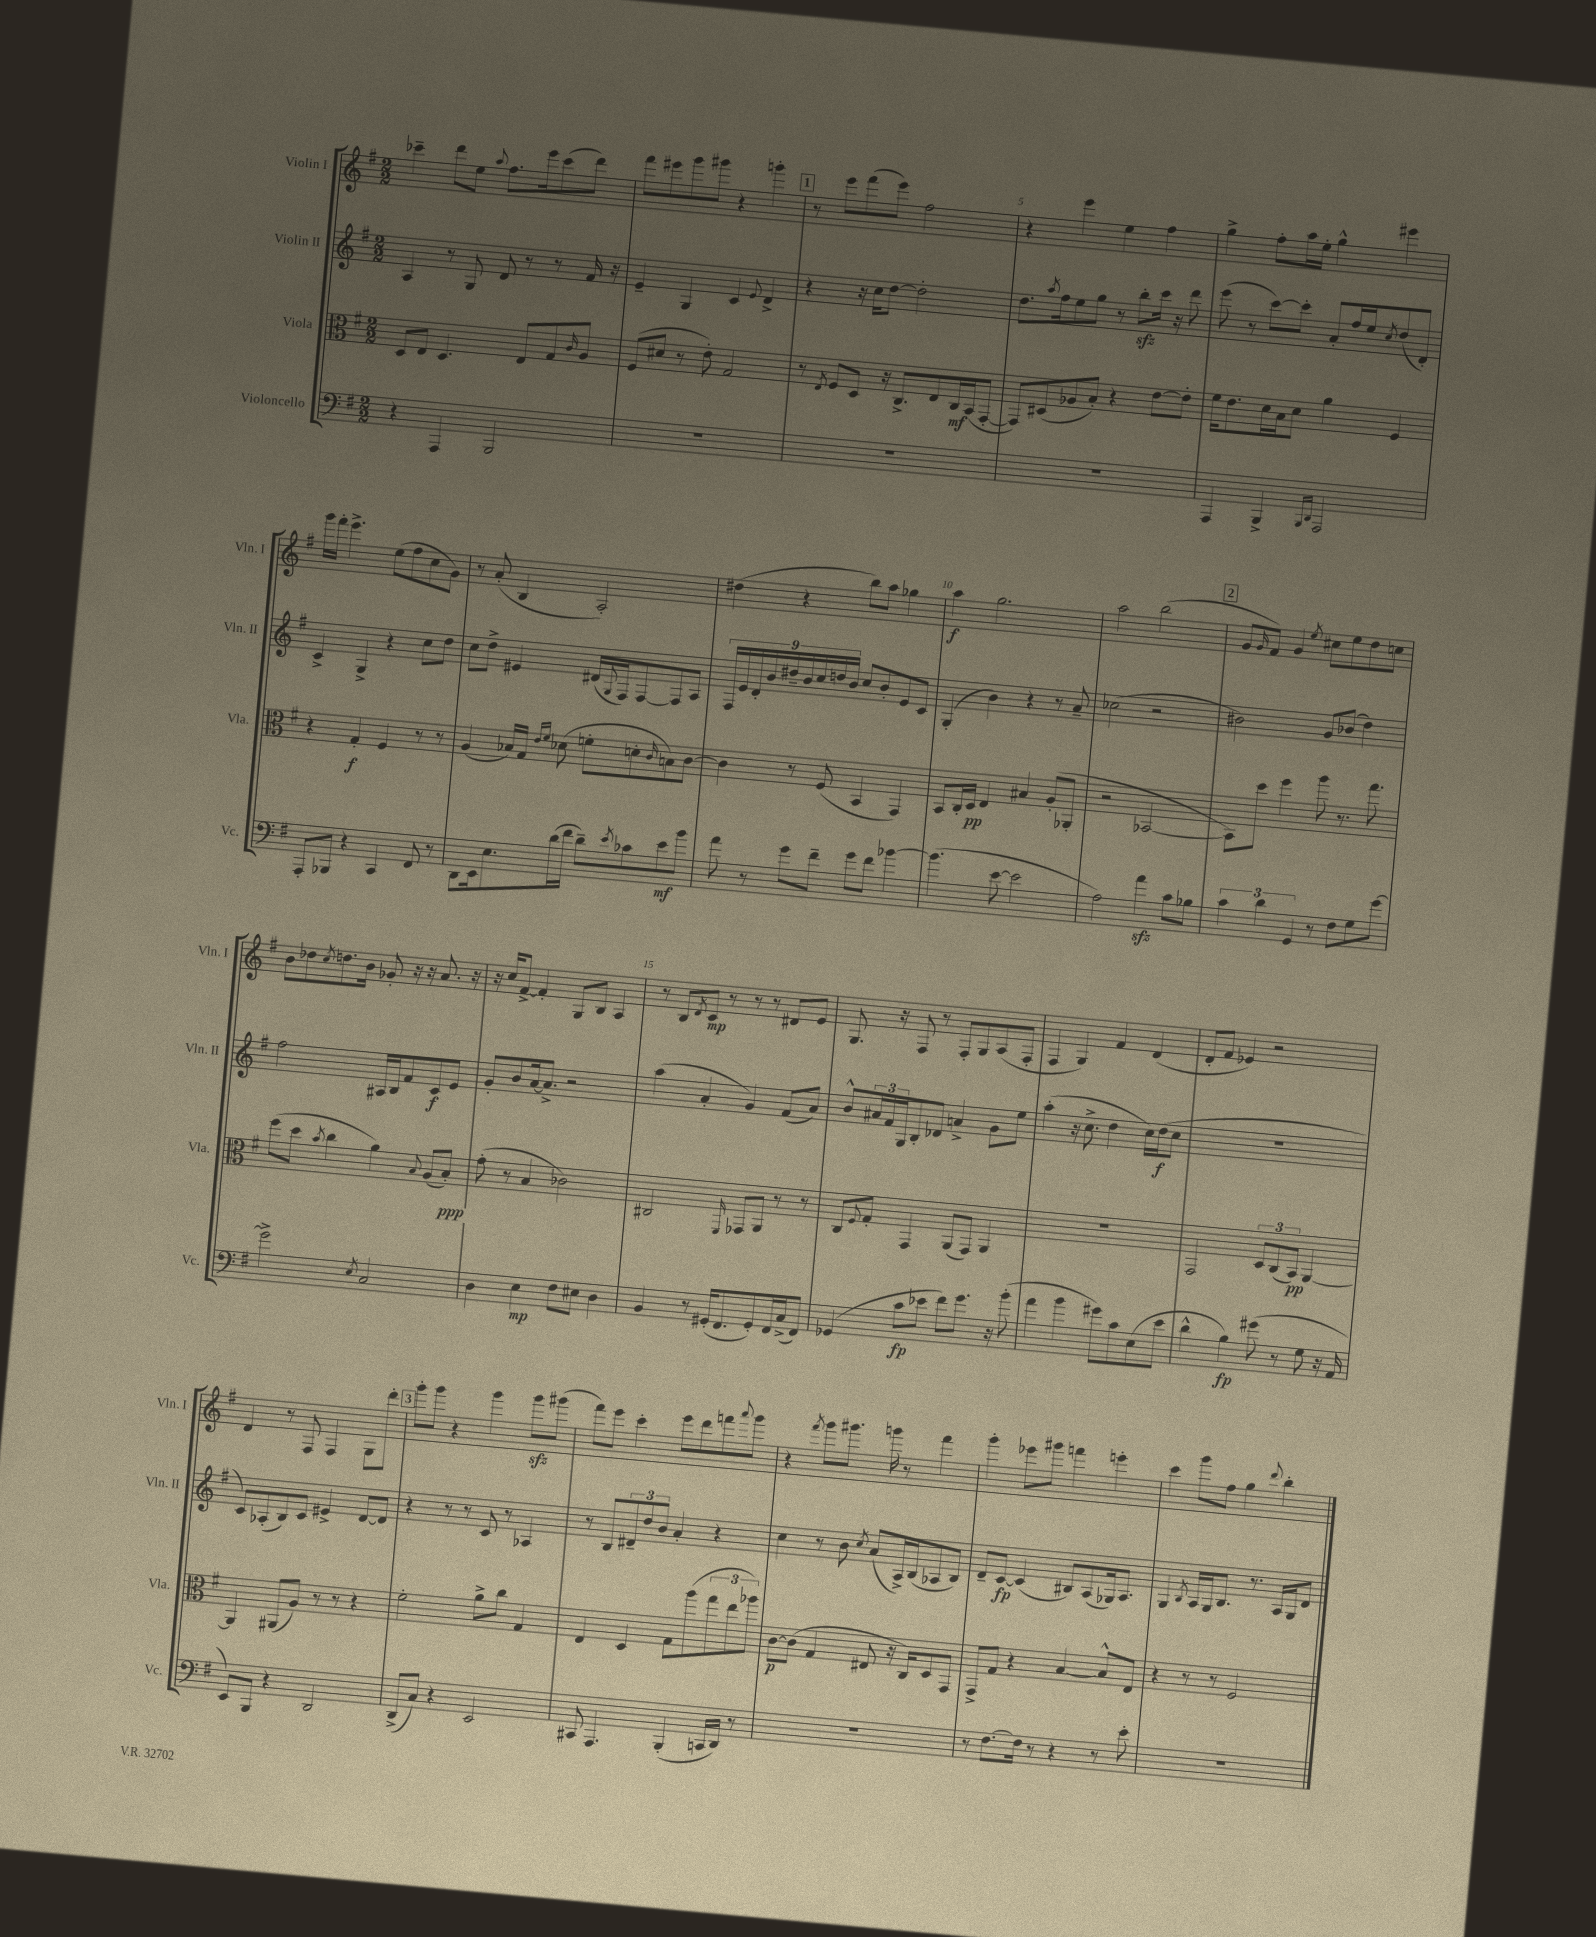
<<
\new StaffGroup <<
\new Staff = "s0" \with { instrumentName = "Violin I" shortInstrumentName = "Vln. I" } {
    \clef treble \key g \major \numericTimeSignature \time 2/2
    ces'''4-- d'''8 e''8 \appoggiatura { a''8 } fis''8. e'''16 ces'''8( d'''8) |
    fis'''8 eis'''8 g'''8 gis'''8 r4 g'''4-. |
    \mark \markup { \box "1" } r8 e'''8 fis'''8( e'''8) fis''2 |
    r4 e'''4 e''4 fis''4 |
    g''4-> fis''8-. a''16 e''16-. g''4-^ eis'''4 |
    g'''16 fis'''16-. e'''4.-> e''8( fis''8 c''8 g'8) |
    r8 a'8-.( b4 a2-.) |
    dis''4( r4 b''8) a''8 ges''4 |
    a''4\f g''2. |
    a''2 b''2( |
    \mark \markup { \box "2" } g'8 \grace { g'16 } fis'8) g'4 \acciaccatura { e''8 } cis''8 e''8 d''8 c''8 |
    b'8 des''8 \acciaccatura { c''8 } d''8. b'16 ges'8-. r16 r16 a'8. r16 |
    r16 c''16 fis'8~-> fis'4-. g8 b8 a4 |
    r8 b8 \acciaccatura { d'8 } c'8\mp r8 r8 r8 dis'8 e'8 |
    g8. r16 fis8 r8 fis8-. g8 a8( fis8-. |
    fis4 g4) fis'4 d'4( |
    d'8-. fis'8 ees'4) r2 |
    d'4 r8 fis8 fis4 g8 d'''8-. |
    \mark \markup { \box "3" } g'''8-. g'''8 r4 g'''4 g'''8\sfz gis'''8( |
    fis'''8) e'''8 c'''4-. e'''8 d'''8 f'''8 \appoggiatura { a'''8 } g'''8 |
    r4 \acciaccatura { fis'''8 } g'''8 gis'''8. g'''16 r8 fis'''4 |
    g'''4-. ees'''8 gis'''8 f'''4 e'''4-. |
    c'''4 g'''8 fis''8 g''4 \appoggiatura { d'''8 } b''4-. \bar "|." |
}
\new Staff = "s1" \with { instrumentName = "Violin II" shortInstrumentName = "Vln. II" } {
    \clef treble \key g \major \numericTimeSignature \time 2/2
    a4 r8 g8 d'8 r8 r8 fis'16 r16 |
    e'4-- g4 c'4 \appoggiatura { e'8 } d'4-> |
    \mark \markup { \box "1" } r4 r16 c''16 d''8~ d''2-. |
    d''8. \acciaccatura { a''8 } fis''16 e''8 g''8 r8 b''8-.\sfz c'''16 r16 d'''8 |
    e'''8( r8 c'''8~) c'''8-. a'8-. fis''16 e''16 \acciaccatura { c''8 } d''8( d'8-.) |
    c'4-> g4-> r4 c''8 d''8 |
    c''8 d''8-> eis'4 dis'16( \appoggiatura { g8 } fis16) fis8~ fis8 a8 |
    \tuplet 9/8 { fis16 e'16 d'16-. b'16 dis''16-- b'16 c''16 d''16 b'16 } c''8 b'8-. e'8 c'8 |
    g4-.( b'4) r4 r8 a'8-- |
    ces''2( r2 |
    \mark \markup { \box "2" } bis'2) g'8 bes'8( d''4) |
    fis''2 ais16 b16 fis'8 c'8\f e'8 |
    g'8-. b'8 a'16~ a'8.-> r2 |
    a''4( a'4-. g'4) fis'8( a'8) |
    b'8-^ \tuplet 3/2 { ais'16 fis'16 g16 } b8-. des'8 a'4-> g'8 e''8 |
    a''4-.( r16 c''8.-> d''4 c''16) d''16\f( c''8 |
    R1 |
    c'8) aes8-.( b8) c'8 eis'4-> d'8~ d'8 |
    \mark \markup { \box "3" } r4 r8 r8 c'8 r8 aes4 |
    r8 b8 \tuplet 3/2 { dis'8-- d''8 b'8 } a'4-. r4 |
    c''4 r8 b'8 \acciaccatura { c''8 } a'8( a16->) b16( aes8 b8) |
    d'8-- c'8~\fp c'4( bis8) a8( ges16) a8. |
    g4 \acciaccatura { b8 } a16 g16 b8. r8. a16 g16 d'8 \bar "|." |
}
\new Staff = "s2" \with { instrumentName = "Viola" shortInstrumentName = "Vla." } {
    \clef alto \key g \major \numericTimeSignature \time 2/2
    d8 e8 d4. e8 g8 \grace { c'16 } a8 |
    fis8( dis'8 r8 e'8-.) g2 |
    \mark \markup { \box "1" } r8 \acciaccatura { e8 } fis8 d8 r16 c8.-> e8 c16\mf b,16( g,8~-. |
    g,8) dis8( aes8 b8-.) r4 e'8~ e'8-. |
    fis'16 e'8. d'16 b16 d'8 a'4 fis4 |
    r4 g4-.\f fis4 r8 r8 |
    a4( bes16) g16 \grace { e'16 fis'16 } des'8( f'8-. d'8-. \grace { c'16 } b8) c'8~ |
    c'4 r8 fis8( b,4 g,4) |
    b,8 c16-. d16\pp e4 bis4 a8-.( aes,8-. |
    r2 bes,2~ |
    \mark \markup { \box "2" } bes,8) d''8 fis''4 a''8 r8. g''8. |
    fis''8( d''8 \acciaccatura { b'8 } c''4 a'4) \appoggiatura { b8 } a8( b8-.\ppp) |
    g'8-.( r8 b4 ces'2) |
    cis2 \grace { fis,16 } ges,8 a,8 r8 r8 |
    c8 \appoggiatura { fis8 } g8-. g,4 a,8( g,8) a,4 |
    R1 |
    g,2 \tuplet 3/2 { d8 c8( b,8\pp) } a,4~ |
    a,4 ais,8( a8) r8 r8 r4 |
    \mark \markup { \box "3" } fis'2-. a'8-> c''8 g4 |
    e4 d4 g8 a''8( \tuplet 3/2 { g''8 e''8 aes''8) } |
    c'8~\p c'8( g4 eis8 r16 c16) d8 g,8 |
    g,8-> g8 r4 b4~ b8-^ e8 |
    r4 r8 r8 fis2 \bar "|." |
}
\new Staff = "s3" \with { instrumentName = "Violoncello" shortInstrumentName = "Vc." } {
    \clef bass \key g \major \numericTimeSignature \time 2/2
    r4 a,,4 b,,2 |
    R1 |
    \mark \markup { \box "1" } R1 |
    R1 |
    a,,4 b,,4-> \grace { b,,16 d,16 } a,,2 |
    a,,8-. bes,,8 r4 c,4 fis,8 r8 |
    d,8 e,16 e8. d'16( fis'16 d'8--) \acciaccatura { e'8 } ces'8 e'8\mf b'8 |
    a'8 r8 g'8 fis'8-- g'8 fis'8 bes'4~ |
    bes'4.( e'8~ e'2 |
    a2) a'4\sfz c'8 bes8 |
    \mark \markup { \box "2" } \tuplet 3/2 { c'4 d'4 g,4 } r8 fis8 g8 g'8~ |
    g'2-> \acciaccatura { e8 } c2 |
    d4 e4\mp fis8 eis8 d4 |
    b,4 r8 gis,16-.( fis,8. gis,8-.) fis,16 c16->( fis,8) |
    ges,4( c'8\fp ees'8 fis'8) g'8. r16 b'8-.( |
    a'4 b'4 gis'8) c'8 e8( e'8 |
    d'4-^ b4\fp) gis'8( r8 g8 r16 a,16 |
    e,8) b,,8 r4 d,2 |
    \mark \markup { \box "3" } d,8->( c8) r4 e,2 |
    cis,8 a,,4. b,,4-.( c,16 d,16) r8 |
    R1 |
    r8 fis8.~ fis16 r8 r4 r8 e'8-. |
    R1 \bar "|." |
}
>>
>>
\layout { \context { \Score currentBarNumber = #2 \override BarNumber.break-visibility = ##(#f #t #t) barNumberVisibility = #(every-nth-bar-number-visible 5) } }
